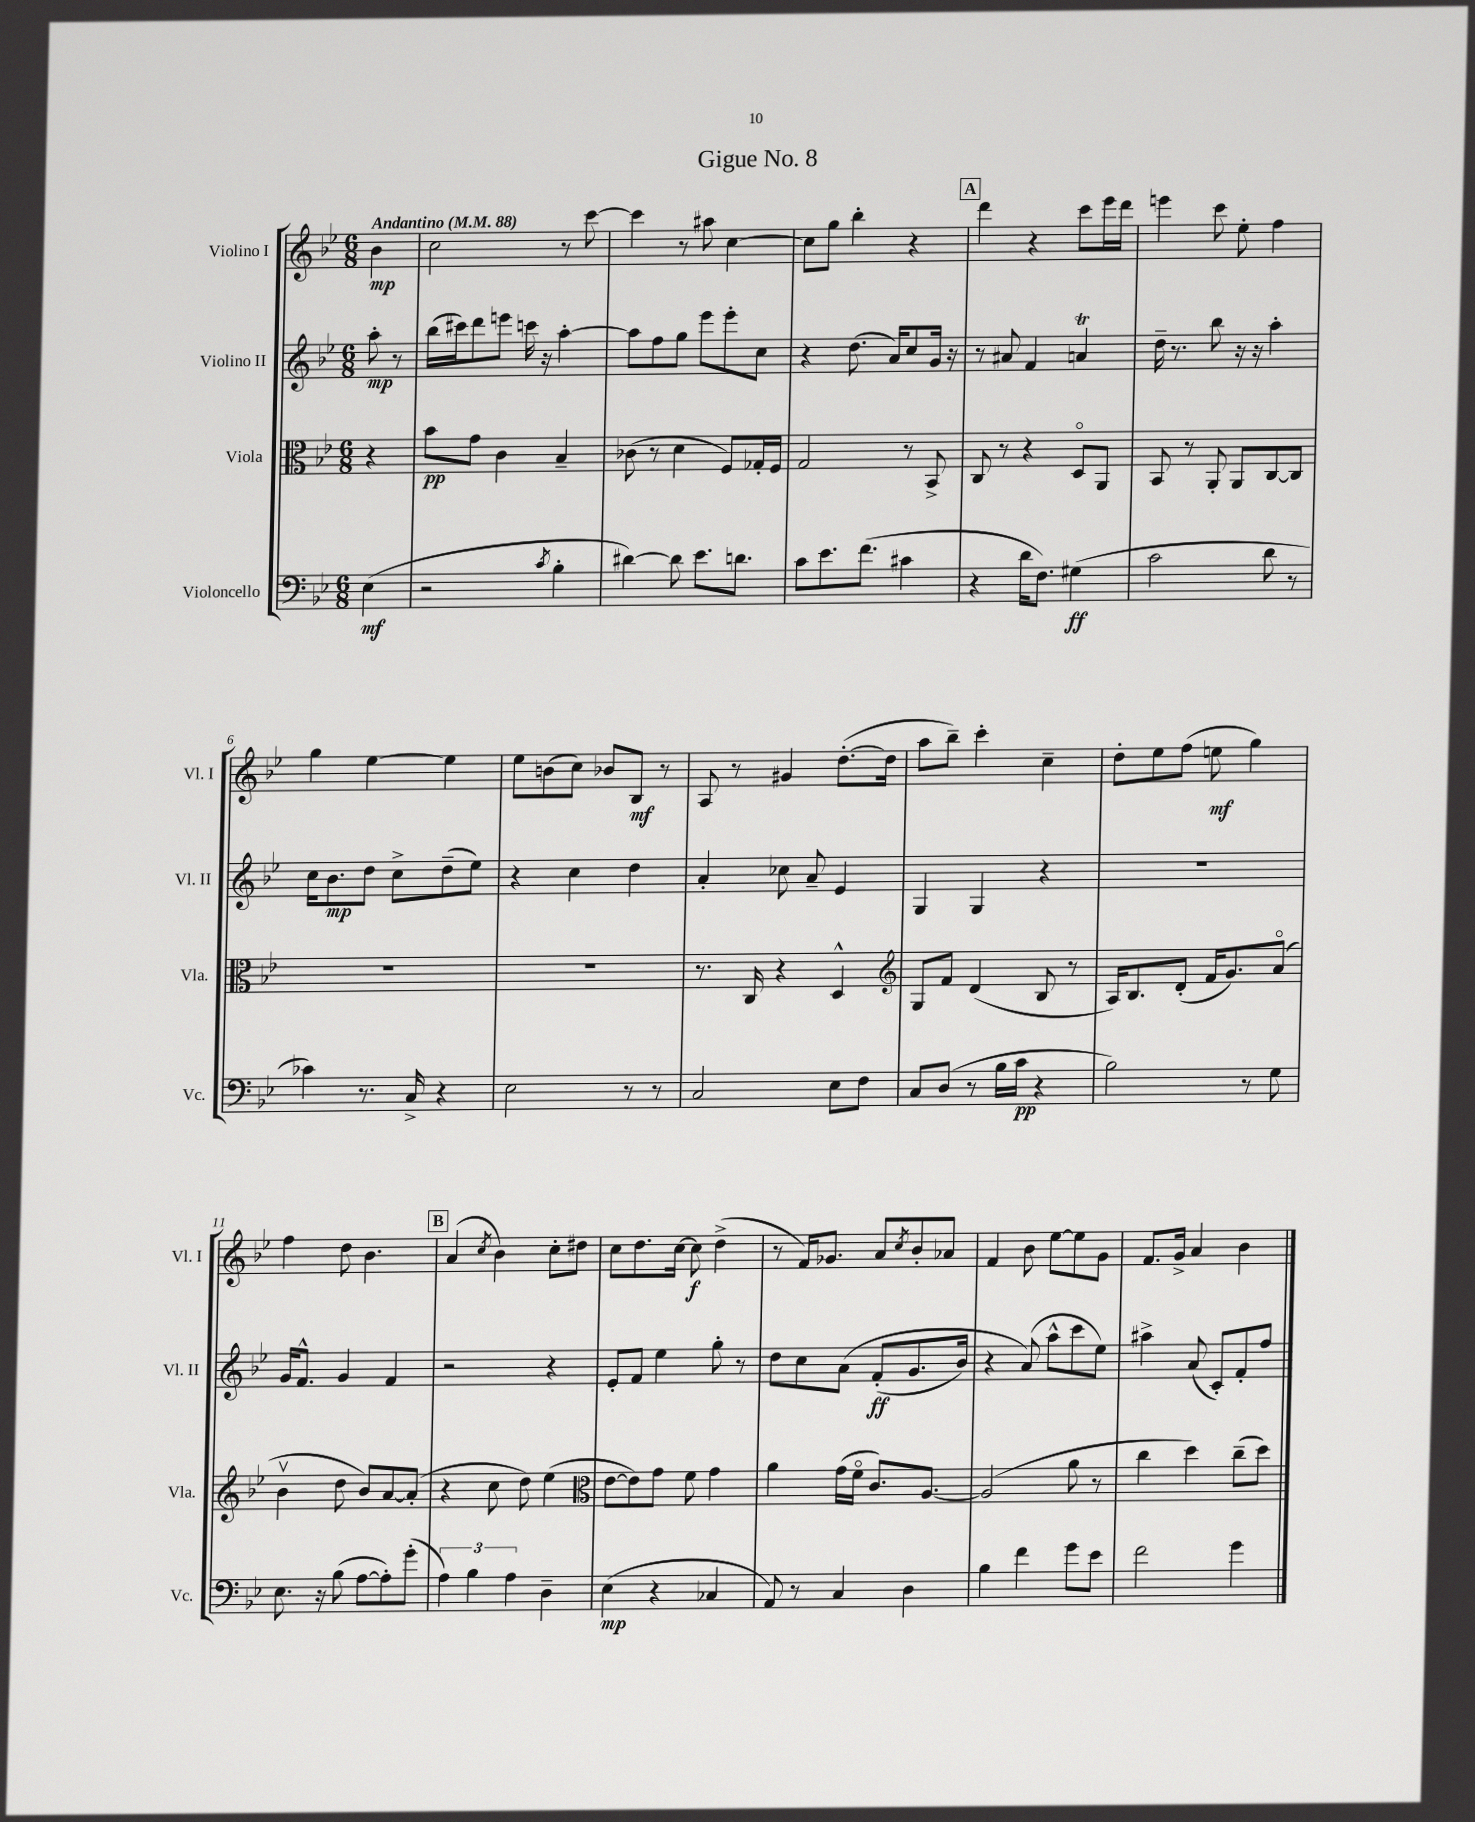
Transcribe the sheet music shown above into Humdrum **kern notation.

**kern	**kern	**kern	**kern
*staff4	*staff3	*staff2	*staff1
*clefF4	*clefC3	*clefG2	*clefG2
*k[b-e-]	*k[b-e-]	*k[b-e-]	*k[b-e-]
*M6/8	*M6/8	*M6/8	*M6/8
*MM88	*MM88	*MM88	*MM88
(4E-	4r	8aa'	4b-
.	.	8r	.
=	=	=	=
2r	8b-	(16bb-	2cc
.	.	16ccc#)	.
.	8g	8ddd	.
.	4c	8eee	.
.	.	16ccc	.
.	.	16r	.
8qc	.	.	.
4B-'	4B-~	[4aa'	8r
.	.	.	[8ccc
=	=	=	=
[4d#)	(8c-	8aa]	4ccc]
.	8r	8ff	.
8d#]	4d	8gg	8r
8.e-	.	8eee-	8aa#
.	8F)	8eee-'	[4cc
8.d	.	.	.
.	16G-'	8cc	.
.	16F	.	.
=	=	=	=
8c	2G	4r	8cc]
8.e-	.	.	8gg
.	.	(8.dd	4bb-'
(8.f	.	.	.
.	.	16a)	.
4c#	8r	8cc	4r
.	8BB-^	16g	.
.	.	16r	.
=	=	=	=
4r	8C	8r	4ddd
.	8r	8a#	.
16d	4r	4f	4r
8.F)	.	.	.
(4G#	8Do	4a	8ccc
.	8AA	.	16eee-
.	.	.	16ddd
=	=	=	=
2c	8BB-	16dd~	4eee
.	.	8.r	.
.	8r	.	.
.	8AA'	8bb-	8ccc
.	8AA	16r	8ee-'
.	.	16r	.
8d	[8C	4aa'	4ff
8r	8C]	.	.
=	=	=	=
4c-)	2.r	16cc	4gg
.	.	8.b-	.
8.r	.	8dd	[4ee-
.	.	8cc^	.
16C^	.	.	.
4r	.	(8dd~	4ee-]
.	.	8ee-)	.
=	=	=	=
2E-	2.r	4r	8ee-
.	.	.	(8b
.	.	4cc	8cc)
.	.	.	8b-
8r	.	4dd	8B-
8r	.	.	8r
=	=	=	=
2C	8.r	4a'	8A
.	.	.	8r
.	16C	.	.
.	4r	8cc-	4g#
.	.	8a~	.
8E-	4D^^	4e-	([8.dd'
8F	.	.	.
.	.	.	16dd]
=	=	=	=
*	*clefG2	*	*
8C	8G	4G	8aa
(8D	8f	.	8bb-~)
8r	(4d	4G	4ccc'
16B-	.	.	.
16c	.	.	.
4r	8B-	4r	4cc~
.	8r	.	.
=	=	=	=
2B-)	16A)	2.r	8dd'
.	8.B-	.	.
.	.	.	8ee-
.	(8d'	.	(8ff
.	16f	.	8ee
.	8.g)	.	.
8r	.	.	4gg)
8G	(8ao	.	.
=	=	=	=
8.E-	4b-v	16g	4ff
.	.	8.f^^	.
16r	.	.	.
(8B-	8dd	4g	8dd
[8A	8b-)	.	4.b-
8A'])	[8a	4f	.
(8g'	(8a']	.	.
=	=	=	=
6A)	4r	2r	(4a
6B-	.	.	.
.	.	.	8qcc
.	8cc	.	4b-)
6A	.	.	.
.	8dd)	.	.
4D~	(4ee-	4r	8cc'
.	.	.	8dd#
=	=	=	=
*	*clefC3	*	*
(4E-	[8e-	8e-'	8cc
.	8e-])	8f	8.dd
4r	8g	4ee-	.
.	.	.	[16cc
.	8f	.	8cc]
4C-	4g	8gg'	(4dd^
.	.	8r	.
=	=	=	=
8AA)	4a	8dd	8r
8r	.	8cc	16f)
.	.	.	8.g-
4C	(16g	&(8a	.
.	16fo	.	.
.	8.c)	(8f'	8a
.	.	.	8qcc
4D	.	8.g	8b-'
.	[8.A	.	.
.	.	.	8a-
.	.	16b-)	.
=	=	=	=
4B-	(2A]	4r	4f
4f	.	(8a&)	8b-
.	.	8aa^^	[8ee-
8g	8a	8ccc	8ee-]
8e-	8r	8ee-)	8g
=	=	=	=
2f	4cc	4aa#^	8.f
.	.	.	16g^
.	4dd)	(8a	4a
.	.	8c')	.
4g	(8cc~	8f'	4b-
.	8dd)	8ff	.
==	==	==	==
*-	*-	*-	*-
